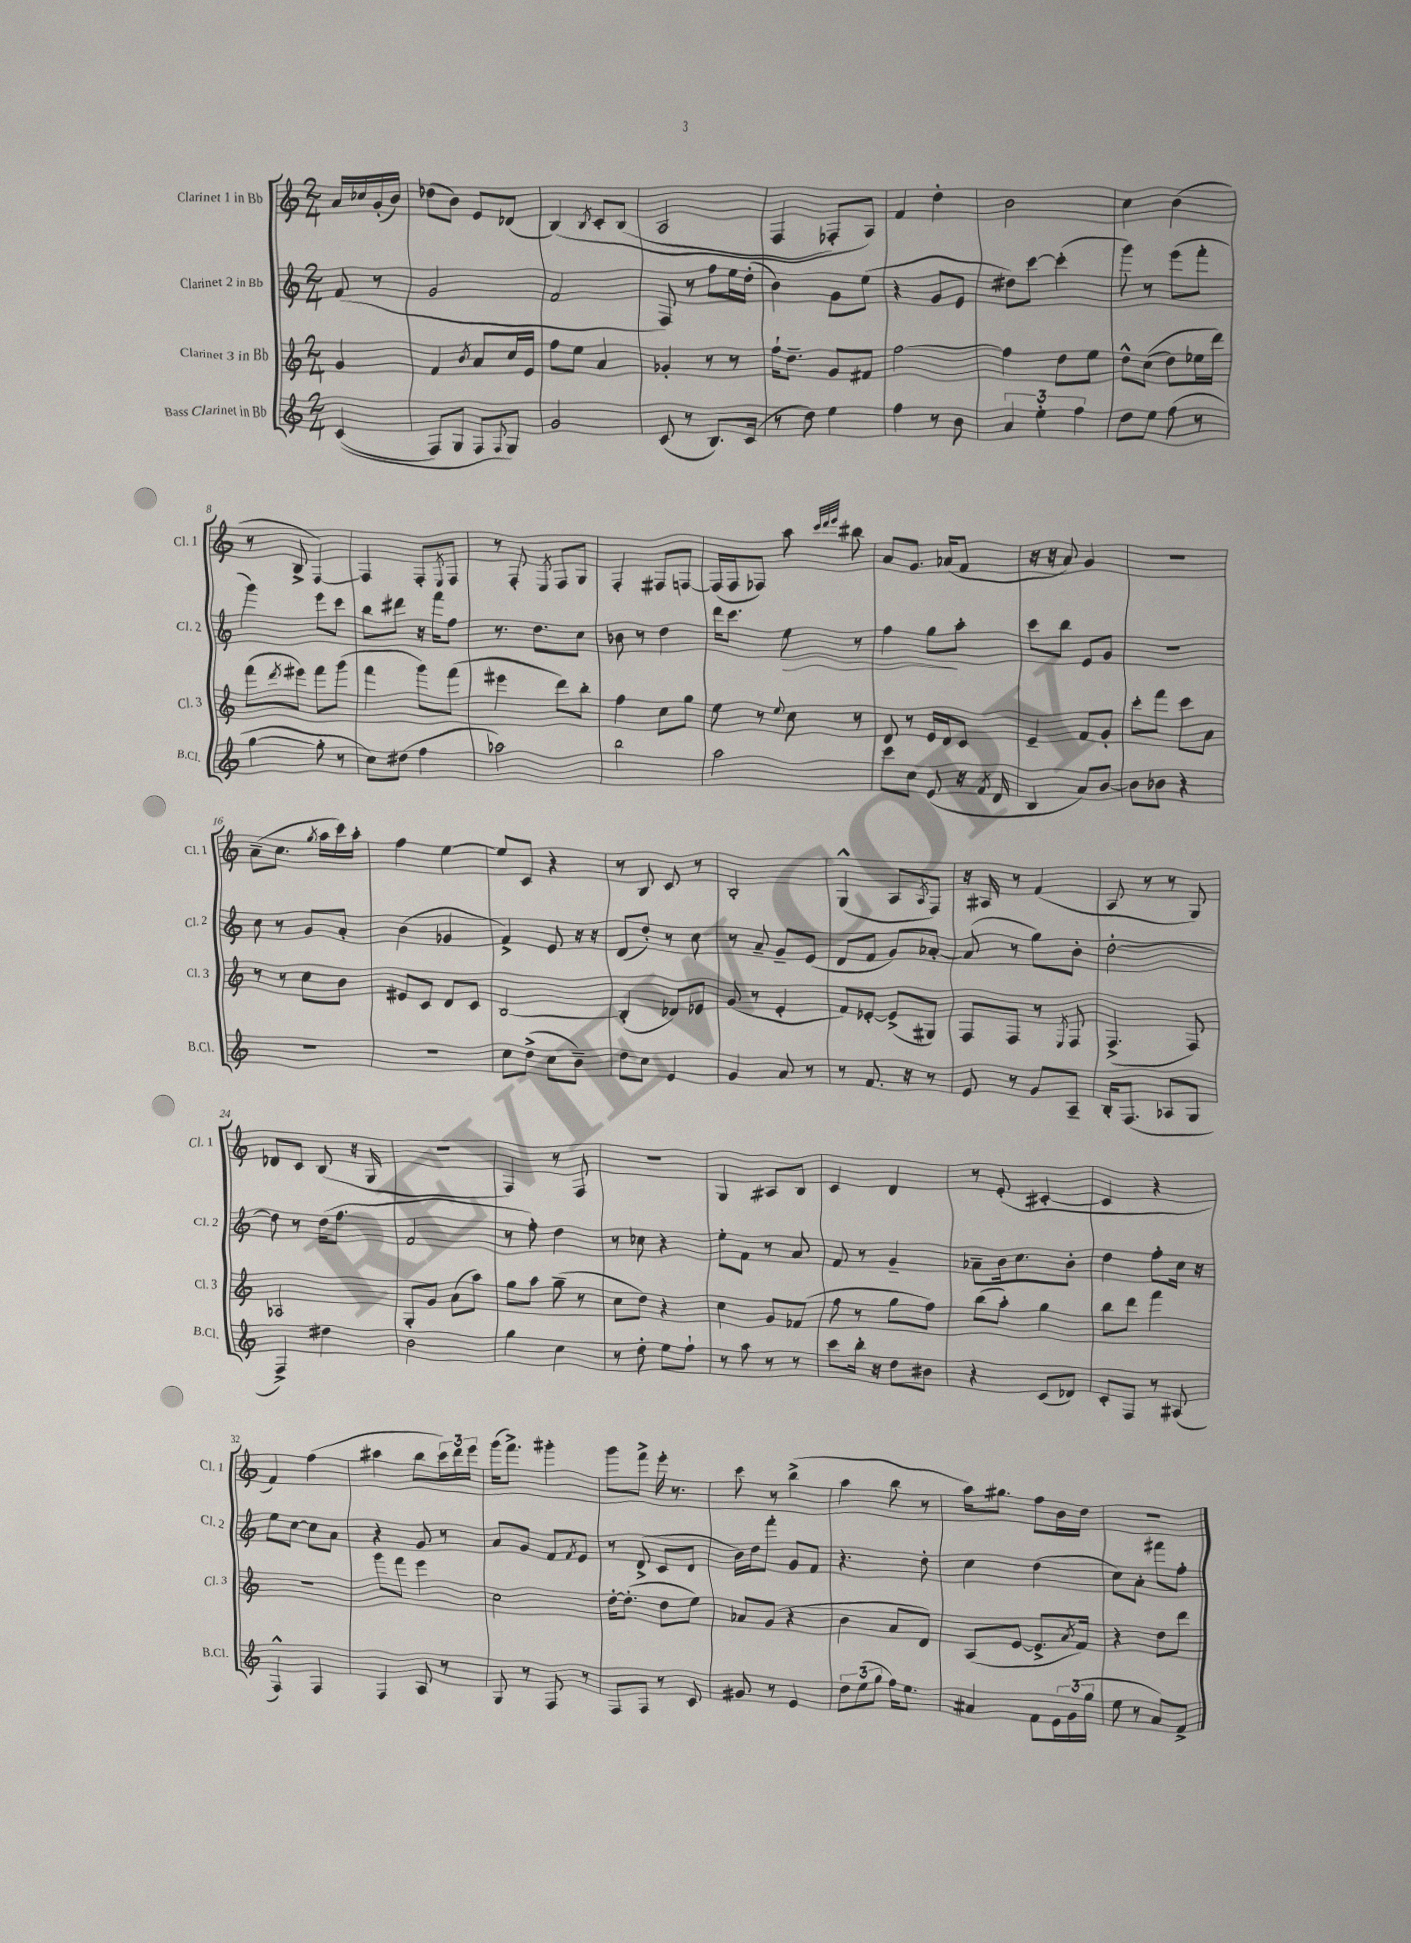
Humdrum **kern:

**kern	**kern	**kern	**kern
*staff4	*staff3	*staff2	*staff1
*clefG2	*clefG2	*clefG2	*clefG2
*k[]	*k[]	*k[]	*k[]
*M2/4	*M2/4	*M2/4	*M2/4
&((4c	4g	(8f	16a
.	.	.	16cc-
.	.	8r	(16g'
.	.	.	16b)
=	=	=	=
8F)	4f	2g	(8dd-
8G	.	.	8b)
.	8qb	.	.
8F	8a	.	8e
8qqF	.	.	.
8G&)	16cc	.	(8d-
.	16e	.	.
=	=	=	=
2g	8ff	2f	&(4B)
.	8ee	.	.
.	.	.	8qB
.	4a	.	8c'
.	.	.	(8B
=	=	=	=
(8c	4g-'	8F)	2A
8r	.	8r	.
8.B)	8r	8ff	.
.	8r	16ee	.
(16c	.	(16dd'	.
=	=	=	=
8r	16ff`	4b)	4F
.	8.dd~	.	.
8dd)	.	.	.
4ee	8g	8g	8F-')
.	8f#	(8ee	8A&)
=	=	=	=
4ff	[2ff	4r	4f
8r	.	8g	4dd'
8b	.	8e	.
=	=	=	=
6a	4ff]	8dd#)	2b
.	.	[8ccc	.
6ee'	.	.	.
.	8dd	(4ccc']	.
6ff	.	.	.
.	8ee	.	.
=	=	=	=
8dd	8dd^^	8ggg)	4cc
8ee	&((8cc	8r	.
(8ff	8dd)	(8eee	(4b
8r	16ee-	8fff'	.
.	16ddd&)	.	.
=	=	=	=
[4gg	(8fff	4ggg)	8r
.	8qddd	.	.
.	8eee#)	.	8B^
8gg']	8fff	8eee	[4F)
8r	(8ggg	8ccc	.
=	=	=	=
8cc)	4fff	8bb	4F]
(8dd#	.	8ddd#	.
4ff	8ggg)	16r	8F'
.	.	16fff	.
.	.	.	8qE
.	(8fff	8ff	8F
=	=	=	=
2aa-)	4eee#	8.r	8r
.	.	.	8F'
.	.	8.dd	.
.	.	.	8qE
.	8ddd)	.	8F
.	8bb'	8cc	8G
=	=	=	=
2bb	4ff	8b-	4F'
.	.	8r	.
.	8cc	4dd	8F#
.	8gg	.	[8F
=	=	=	=
2aa	8ee	16ddd	(16F]
.	.	8.ccc	16F
.	8r	.	8F-)
.	8qqee	.	.
.	8cc	8ee	8aa
.	.	.	32qqccc
.	.	.	32qqddd
.	.	.	32qqeee
.	8r	8r	8bb#
=	=	=	=
8ccc	8d	4ff	8a
8cc	8r	.	8.g
(8e	16e	8gg	.
.	16d	.	(16a-
16r	8c	8aa'	8f
8qf	.	.	.
16d	.	.	.
=	=	=	=
4B	4e~	8ccc	16r
.	.	.	16r
.	.	8bb	8a)
8a)	8f	8e	4g
[8b	8g'	8g	.
=	=	=	=
8b]	8ccc'	2r	2r
8b-	8fff	.	.
4r	8ccc	.	.
.	8a	.	.
=	=	=	=
2r	8r	8cc	(8a~
.	8r	8r	8.cc
.	8cc	8g	.
.	.	.	8qgg
.	.	.	16aa
.	8b	8a'	16ccc)
.	.	.	16aa'
=	=	=	=
2r	8e#	(4b	4ff
.	8c	.	.
.	8d	4g-	[4ee
.	8c	.	.
=	=	=	=
8cc	[2B	4f^)	8ee]
(8dd^	.	.	8c
8cc	.	8e	4r
8b~)	.	16r	.
.	.	16r	.
=	=	=	=
8dd	(4B']	(8d	8r
8cc	.	8dd')	8B
4e	8d-)	8r	8c
.	8e-	8cc	8r
=	=	=	=
4g	(8g	8r	2B'
.	8r	8a~	.
8a	4e'	8g~	.
8r	.	(8e	.
=	=	=	=
8r	8f)	8d	(4G^^
8.f	[8e-'	8f	.
.	(8e-^]	8g)	8A
16r	.	.	.
.	.	.	8qA
8r	8G#)	[8a-'	8F)
=	=	=	=
8e	8F	(8a-]	16r
.	.	.	16A#
8r	8F	8r	8r
8g	8r	8gg)	(4f
.	8qE	.	.
8A~	8F	8b'	.
=	=	=	=
16B'	(4.F^	[2dd'	8A
(8.F	.	.	.
.	.	.	8r
8A-	.	.	8r
8G	8F)	.	8G)
=	=	=	=
4F^)	2A-	8dd]	8d-
.	.	8r	8c
4dd#	.	(16dd	(8B
.	.	8.ff	.
.	.	.	16r
.	.	.	16G
=	=	=	=
2b	8G'	2f	2r
.	8g	.	.
.	(8a	.	.
.	8aa)	.	.
=	=	=	=
4gg	8gg	8r	4F)
.	8aa	8ff')	.
4cc	(8gg~	4dd	8r
.	8r	.	8F
=	=	=	=
8r	8cc	8r	2r
8dd'	8dd)	8cc-	.
8ee	4r	4r	.
8ff`	.	.	.
=	=	=	=
8r	4cc	8ee'	4G
8aa	.	8f	.
8r	8g	8r	8A#
8r	(8f-	8a	8B
=	=	=	=
8ccc	8ff	8f	4c
16bb'	8r	8r	.
16r	.	.	.
8dd	8gg	4g~	4d
8b#	8ff)	.	.
=	=	=	=
4r	(8bb	8a-~	8r
.	8aa')	16b	(8e'
.	.	8.cc	.
(8c	4gg	.	[4c#'
8d-)	.	8b'	.
=	=	=	=
8c'	8bb	4dd	4c#]
8F	8ddd	.	.
8r	4fff	8ff'	4r
(8A#	.	16cc	.
.	.	16r	.
=	=	=	=
4F^^)	2r	8ee	4f)
.	.	[8cc	.
4F	.	8cc]	(4ff
.	.	8a	.
=	=	=	=
4F	8ggg	4r	4aa#
.	8fff	.	.
8A	4eee	8g	8bb
8r	.	8r	24ccc)
.	.	.	24ddd
.	.	.	24eee
=	=	=	=
8G	2cc	8a	(16ggg
.	.	.	8.fff^)
8r	.	8g	.
8F	.	8f	4ggg#'
.	.	8qf	.
8r	.	8e	.
=	=	=	=
8F	[16dd'	8r	8ggg
.	(8.dd']	.	.
8F	.	(8d^	8fff^
8r	8dd	8c	16eee'
.	.	.	8.r
8c	8ee)	8d	.
=	=	=	=
8g#	8a-	16b)	8ccc
.	.	16dd	.
8r	(8g	8fff'	8r
4e	4r	8g	(4bb^
.	.	8f	.
=	=	=	=
12dd	4b	4.r	4aa
(12ee	.	.	.
12gg	.	.	.
16ff)	8a	.	8bb
8.ee	.	.	.
.	8d)	8dd'	8r
=	=	=	=
4a#	(8A	4cc	16aa)
.	.	.	8.gg#
.	[8e	.	.
8f	8.e^]	(4dd	8ff
24e	.	.	16b
(24g	.	.	.
.	8qa	.	.
.	16f)	.	16dd
24gg	.	.	.
=	=	=	=
8ee	4r	8cc)	2r
8r	.	8a'	.
8a)	8dd	8fff#	.
8f^	8ddd	8ff'	.
==	==	==	==
*-	*-	*-	*-
